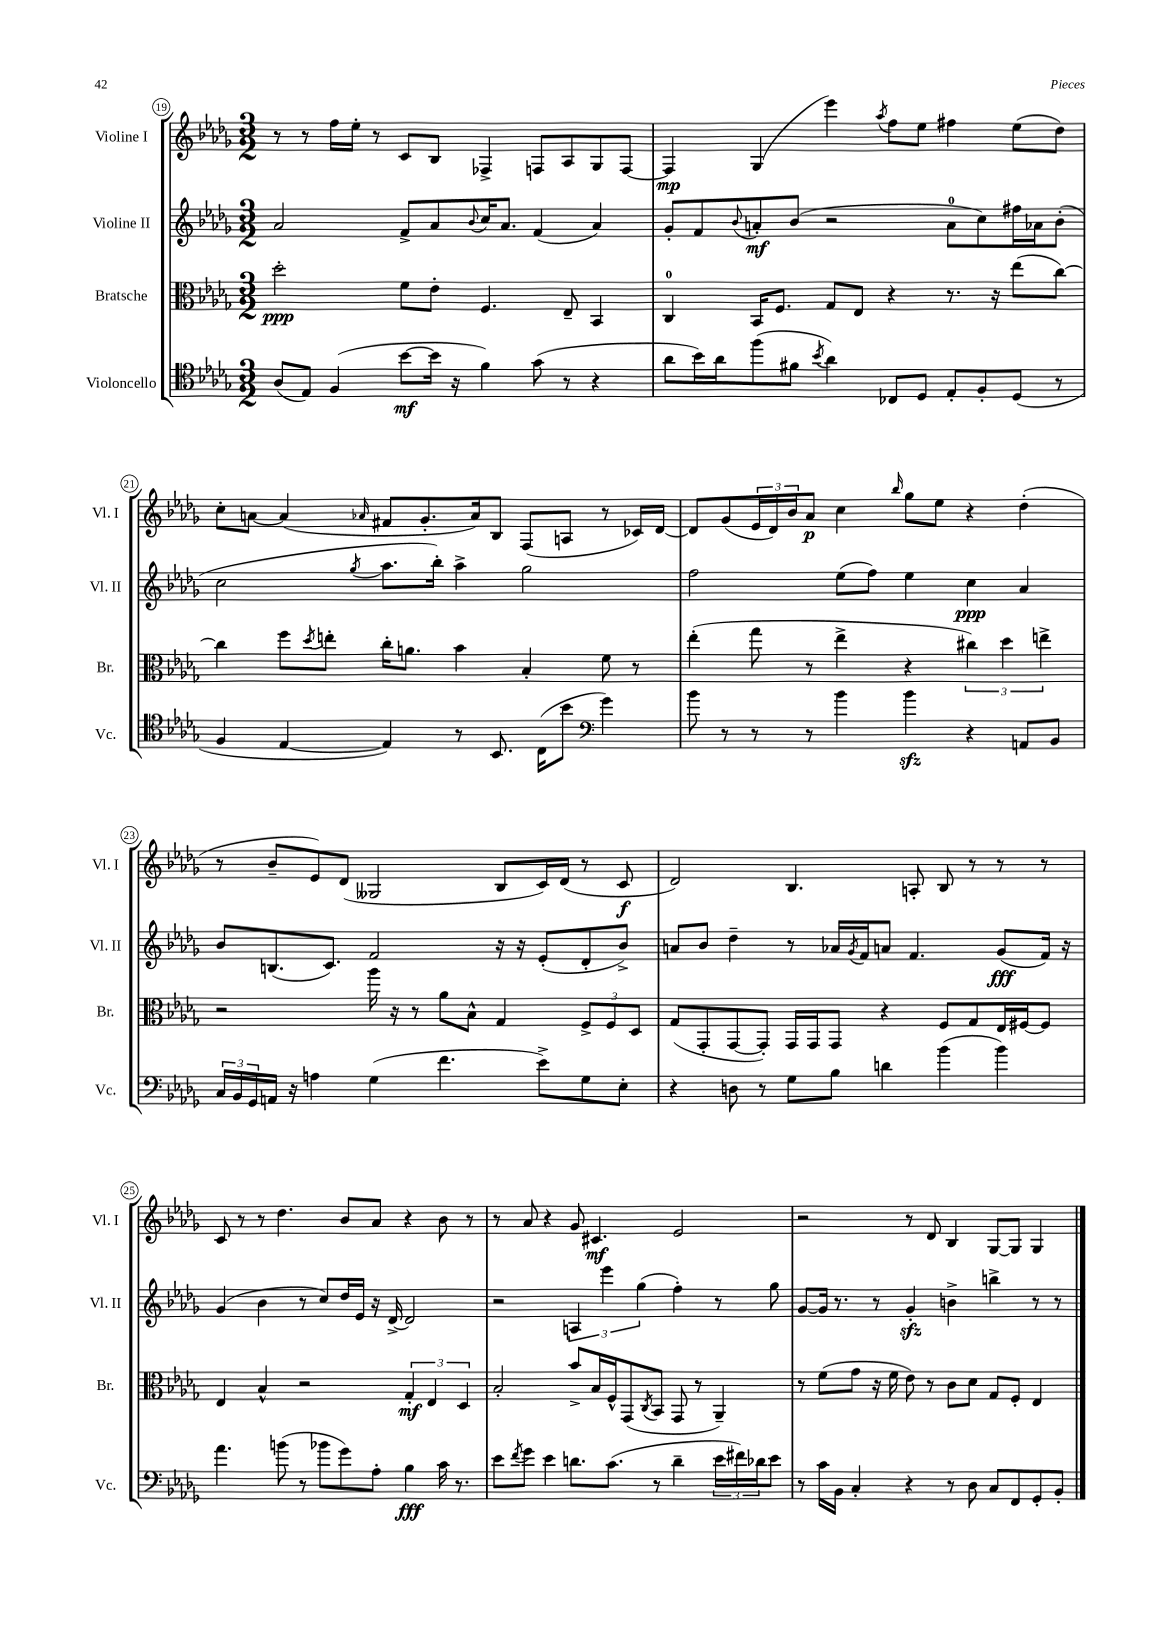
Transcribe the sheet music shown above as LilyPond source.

<<
\new StaffGroup <<
\new Staff = "s0" \with { instrumentName = "Violine I" shortInstrumentName = "Vl. I" } {
    \clef treble \key des \major \numericTimeSignature \time 3/2
    r8 r8 f''16 ees''16-. r8 c'8 bes8 fes4-> f8 aes8 ges8 f8~ |
    f4\mp ges4( ees'''4) \acciaccatura { aes''8 } f''8 ees''8 fis''4 ees''8( des''8) |
    c''8-. a'8~ a'4( \grace { aes'16 } fis'8 ges'8.-. aes'16) bes8 f8( a8 r8 ces'16) des'16~ |
    des'8 ges'8( \tuplet 3/2 { ees'16 des'16) bes'16 } aes'8\p c''4 \grace { bes''16 } ges''8 ees''8 r4 des''4-.( |
    r8 bes'8-- ees'8) des'8( geses2 bes8 c'16) des'16( r8 c'8\f |
    des'2) bes4. a8-. bes8 r8 r8 r8 |
    c'8 r8 r8 des''4. bes'8 aes'8 r4 bes'8 r8 |
    r8 aes'8 r4 ges'8 cis'4.\mf ees'2 |
    r2 r8 des'8 bes4 ges8~ ges8 ges4 \bar "|." |
}
\new Staff = "s1" \with { instrumentName = "Violine II" shortInstrumentName = "Vl. II" } {
    \clef treble \key des \major \numericTimeSignature \time 3/2
    aes'2 f'8-> aes'8 \appoggiatura { bes'8 } c''16 aes'8. f'4( aes'4) |
    ges'8-. f'8 \appoggiatura { bes'8 } a'8-.\mf bes'8( r2 a'8-0 c''8) fis''16 aes'16 bes'8-.( |
    c''2 \acciaccatura { ges''8 } aes''8. bes''16-.) aes''4-> ges''2 |
    f''2 ees''8( f''8) ees''4 c''4\ppp aes'4 |
    bes'8 b8.( c'8.) f'2 r16 r16 ees'8-.( des'8-. bes'8->) |
    a'8 bes'8 des''4-- r8 aes'16 \acciaccatura { ges'8 } f'16 a'8 f'4. ges'8\fff( f'16) r16 |
    ges'4( bes'4 r8 c''8) des''16 ees'16 r16 des'16~-> des'2 |
    r2 \tuplet 3/2 { a4 ees'''4 ges''4( } f''4-.) r8 ges''8 |
    ges'8~ ges'16 r8. r8 ges'4-.\sfz b'4-> b''4-> r8 r8 \bar "|." |
}
\new Staff = "s2" \with { instrumentName = "Bratsche" shortInstrumentName = "Br." } {
    \clef alto \key des \major \numericTimeSignature \time 3/2
    des''2-.\ppp f'8 ees'8-. f4. ees8-- bes,4 |
    c4-0 bes,16 f8. ges8 ees8 r4 r8. r16 ees''8( c''8~) |
    c''4 f''8 \acciaccatura { des''8 } e''8-. c''16-. a'8. bes'4 bes4-. f'8 r8 |
    ees''4-.( ges''8 r8 ees''4-> r4 \tuplet 3/2 { cis''4) des''4 e''4-> } |
    r2 aes''16 r16 r8 aes'8 bes8-^ ges4 \tuplet 3/2 { f8-> f8 des8 } |
    ges8( ges,8-. ges,8~ ges,8-.) ges,16 ges,16 ges,8 r4 f8 ges8 ees16 fis16~ fis8 |
    ees4 bes4-^ r2 \tuplet 3/2 { ges4-.\mf ees4 des4 } |
    bes2-. bes'8-> bes16 f16-^ ges,8( \acciaccatura { c8 } bes,8 ges,8 r8 aes,4--) |
    r8 f'8( ges'8 r16 f'16 ees'8) r8 c'8 des'8 ges8 f8-. ees4 \bar "|." |
}
\new Staff = "s3" \with { instrumentName = "Violoncello" shortInstrumentName = "Vc." } {
    \clef tenor \key des \major \numericTimeSignature \time 3/2
    aes8( ees8) f4( bes'8~\mf bes'16 r16 f'4) ges'8( r8 r4 |
    aes'8 bes'16) aes'16 f''8( fis'8 \acciaccatura { bes'8 } aes'4) ces8 des8 ees8-. f8-. des8( r8 |
    f4 ees4~ ees4) r8 bes,8. c16( bes'8 \clef bass ges'4) |
    bes'8 r8 r8 r8 bes'4 bes'4\sfz r4 a,8 bes,8 |
    \tuplet 3/2 { c16 bes,16 ges,16 } a,16 r16 a4 ges4( f'4. ees'8->) ges8 ees8-. |
    r4 d8 r8 ges8 bes8 d'4 bes'4( bes'4) |
    aes'4. b'8( r8 bes'8 ges'8) aes8-. bes4\fff c'16 r8. |
    ees'8 \acciaccatura { f'8 } ges'8 ees'4 d'8. c'8.( r8 d'4-- \tuplet 3/2 { ees'16 fis'16) des'16 } ees'8 |
    r8 c'16 bes,16 c4-. r4 r8 des8 c8 f,8 ges,8-. bes,8-. \bar "|." |
}
>>
>>
\layout { \context { \Score currentBarNumber = #19 \override BarNumber.stencil = #(make-stencil-circler 0.1 0.3 ly:text-interface::print) } }
